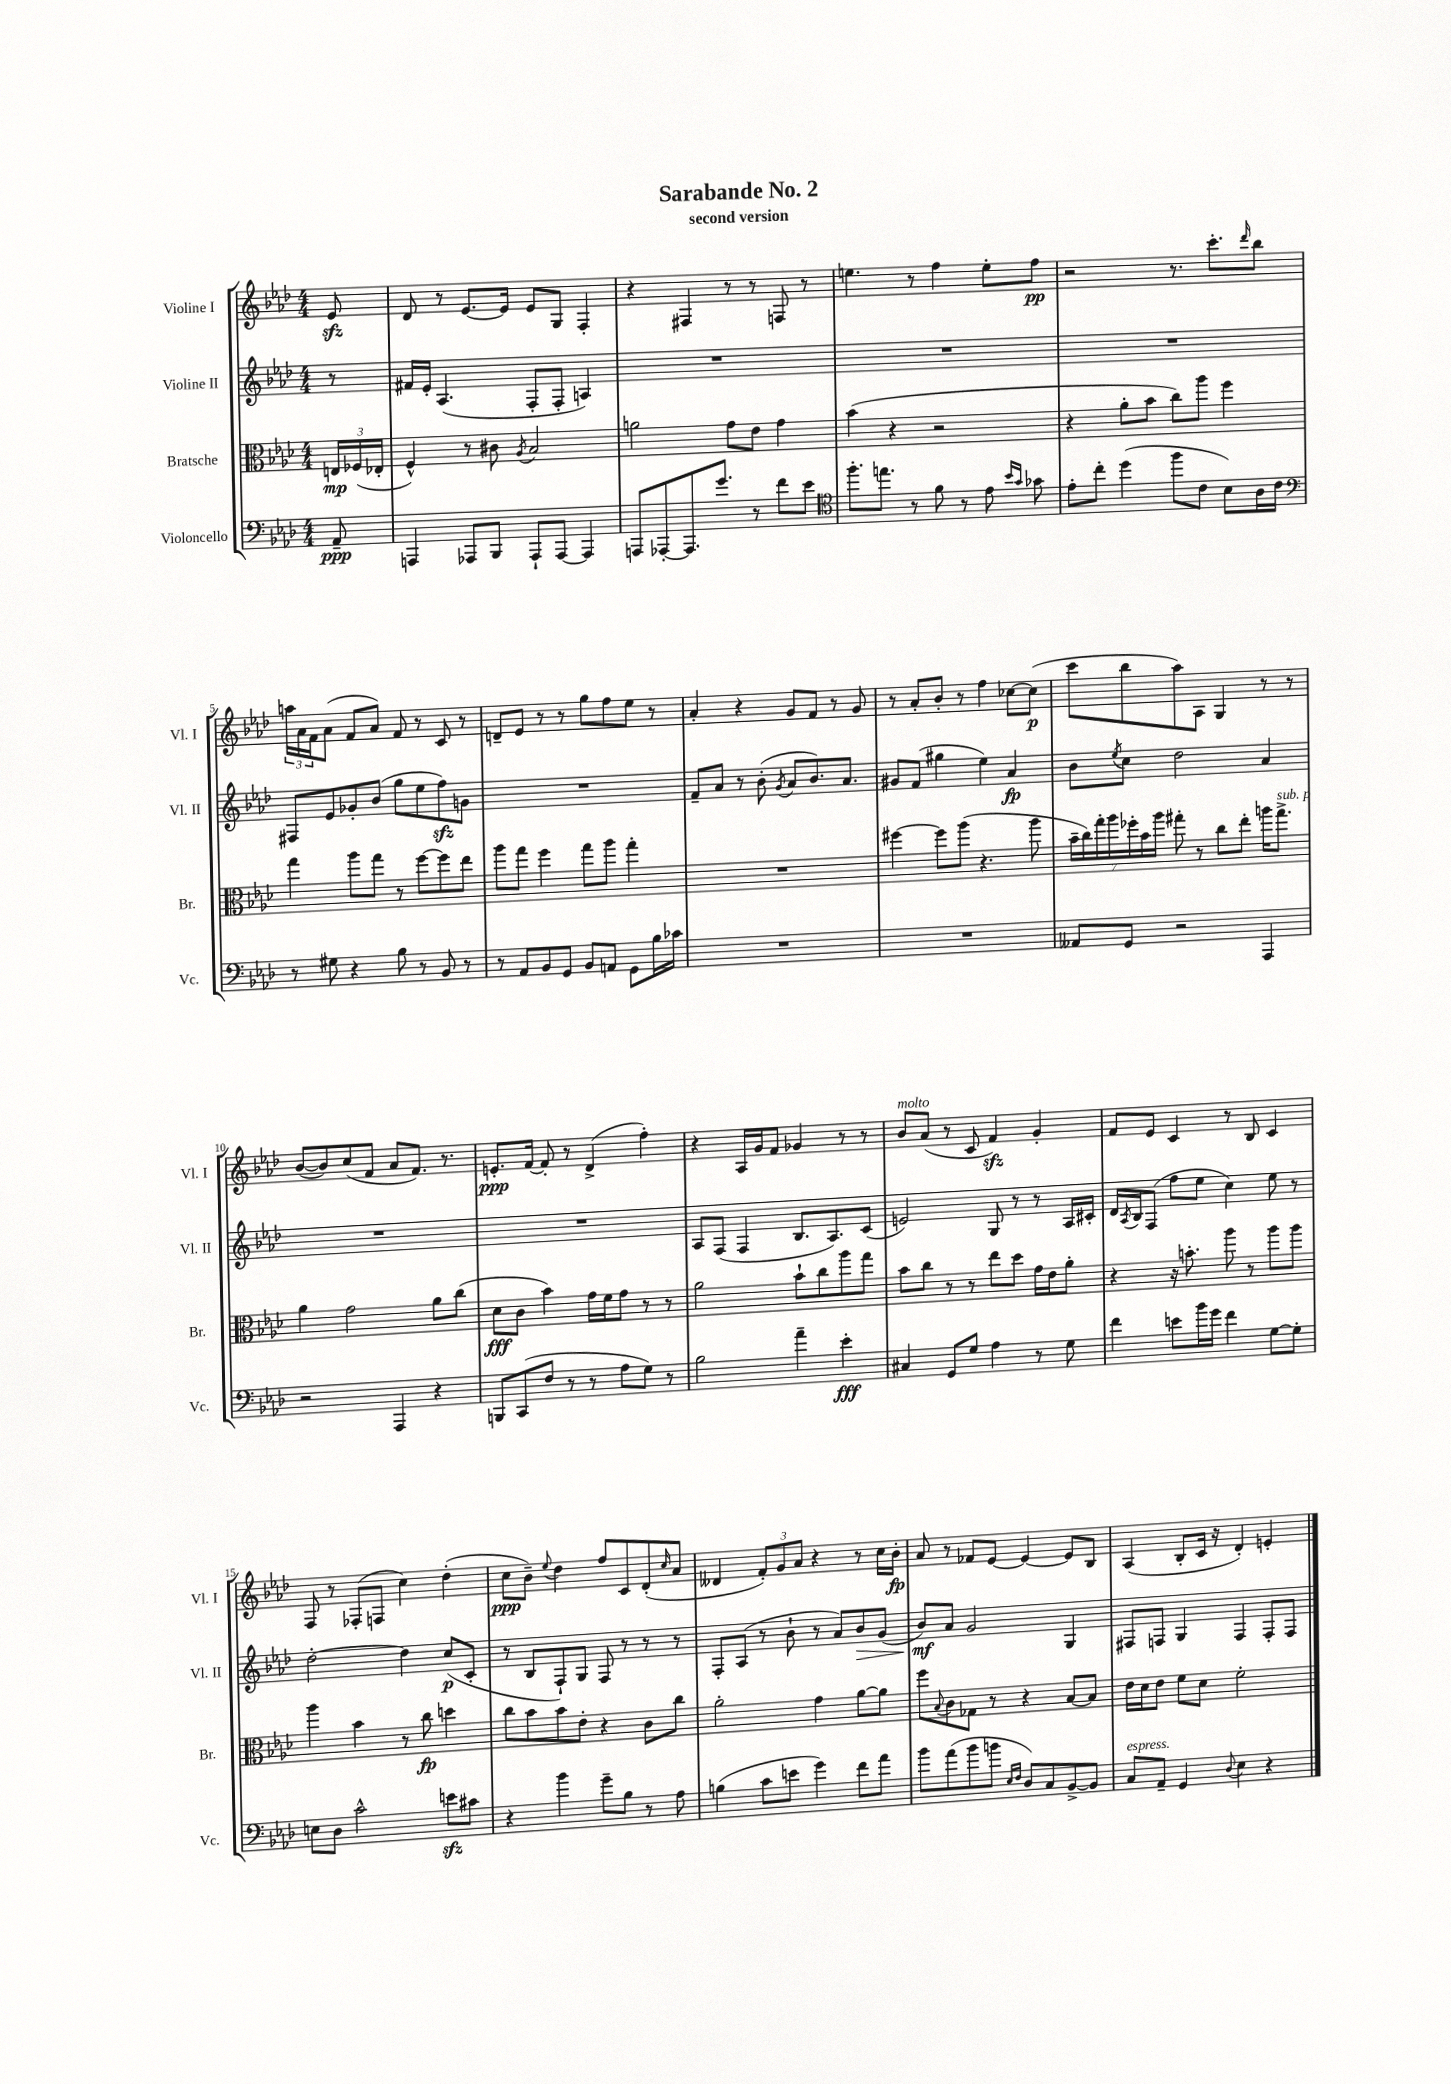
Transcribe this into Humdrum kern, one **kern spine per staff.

**kern	**dynam	**kern	**dynam	**kern	**dynam	**kern	**dynam
*part4	*part4	*part3	*part3	*part2	*part2	*part1	*part1
*staff4	*staff4	*staff3	*staff3	*staff2	*staff2	*staff1	*staff1
*I"Violoncello	*	*I"Bratsche	*	*I"Violine II	*	*I"Violine I	*
*I'Vc.	*	*I'Br.	*	*I'Vl. II	*	*I'Vl. I	*
*clefF4	*	*clefC3	*	*clefG2	*	*clefG2	*
*k[b-e-a-d-]	*	*k[b-e-a-d-]	*	*k[b-e-a-d-]	*	*k[b-e-a-d-]	*
*M4/4	*	*M4/4	*	*M4/4	*	*M4/4	*
=	=	=	=	=	=	=	=
8AA-~/	ppp	24En/LL	mp	8r	.	8e-zz/	.
.	.	(24F-X/	.	.	.	.	.
.	.	24E-X'/JJ	.	.	.	.	.
=1	=1	=1	=1	=1	=1	=1	=1
4AAAn/	.	4F^^/)	.	16f#X/LL	.	8d-/	.
.	.	.	.	16e-'/JJ	.	.	.
.	.	.	.	(4.A-/	.	8r	.
8AAA-X/L	.	8r	.	.	.	[8.e-/L	.
8BBB-/J	.	8c#X\	.	.	.	.	.
.	.	.	.	.	.	16e-/Jk]	.
.	.	8qA-/	.	.	.	.	.
8AAA-`/L	.	2B-/	.	8F'/L	.	8e-/L	.
[8AAA-/J	.	.	.	8F'/J	.	8G/J	.
4AAA-/]	.	.	.	4An/)	.	4F'/	.
=2	=2	=2	=2	=2	=2	=2	=2
8AAAn/L	.	2an\	.	1r	.	4r	.
[8AAA-X'/	.	.	.	.	.	.	.
8.AAA-/]	.	.	.	.	.	4F#X/	.
8.g/J	.	.	.	.	.	.	.
.	.	8g\L	.	.	.	8r	.
8r	.	8e-\J	.	.	.	8r	.
8f\L	.	4g\	.	.	.	8Fn/	.
8e-\J	.	.	.	.	.	8r	.
=3	=3	=3	=3	=3	=3	=3	=3
*clefC4	*	*	*	*	*	*	*
8.ff'\L	.	(4b-\	.	1r	.	4.een\	.
8.een\J	.	.	.	.	.	.	.
.	.	4r	.	.	.	.	.
8r	.	.	.	.	.	8r	.
8f\	.	2r	.	.	.	4ff\	.
8r	.	.	.	.	.	.	.
8e-\	.	.	.	.	.	8ee'\L	.
16qqb-/LL	.	.	.	.	.	.	.
16qqg/JJ	.	.	.	.	.	.	.
8g-X\	.	.	.	.	.	8ff\J	pp
=4	=4	=4	=4	=4	=4	=4	=4
8e-'\L	.	4r	.	1r	.	2r	.
8cc'\J	.	.	.	.	.	.	.
(4dd-\	.	8a-'\L	.	.	.	.	.
.	.	8b-\J	.	.	.	.	.
8ff\L	.	8cc\L)	.	.	.	8.r	.
8c\J	.	8aa-\J	.	.	.	.	.
.	.	.	.	.	.	8.ccc'\L	.
8B-\L)	.	4ff\	.	.	.	.	.
.	.	.	.	.	.	16qqddd-/	.
16A-\L	.	.	.	.	.	8bb-\J	.
16c\JJ	.	.	.	.	.	.	.
!!LO:LB:g=z
=5	=5	=5	=5	=5	=5	=5	=5
*clefF4	*	*	*	*	*	*	*
8r	.	4gg\	.	8F#X/L	.	24aan\LL	.
.	.	.	.	.	.	24a-\	.
.	.	.	.	.	.	24f\J	.
8G#X\	.	.	.	8e-/	.	(8a-\J	.
4r	.	8aa-\L	.	8g-X'/	.	8f/L	.
.	.	8gg\J	.	(8b-/J	.	8a-/J)	.
8B-\	.	8r	.	8gg\L	.	8f/	.
8r	.	[8ff\L	.	8ee-\	.	8r	.
8BB-/	.	8ff\]	.	8ffzz\)	.	8c/	.
8r	.	8ee-\J	.	8gn\J	.	8r	.
=6	=6	=6	=6	=6	=6	=6	=6
8r	.	8aa-\L	.	1r	.	8dn~/L	.
8AA-/L	.	8gg\J	.	.	.	8e-/J	.
8BB-/	.	4ff\	.	.	.	8r	.
8GG/J	.	.	.	.	.	8r	.
8BB-/L	.	8gg\L	.	.	.	8gg\L	.
8AAn/J	.	8aa-\J	.	.	.	8ff\	.
8GG\L	.	4gg'\	.	.	.	8ee-\J	.
16B-\L	.	.	.	.	.	8r	.
16c-X\JJ	.	.	.	.	.	.	.
=7	=7	=7	=7	=7	=7	=7	=7
1r	.	1r	.	8f~/L	.	4a-'/	.
.	.	.	.	8a-/J	.	.	.
.	.	.	.	8r	.	4r	.
.	.	.	.	(8b-'\	.	.	.
.	.	.	.	8qg/	.	.	.
.	.	.	.	8a-/L	.	8g/L	.
.	.	.	.	8.b-/)	.	8f/J	.
.	.	.	.	.	.	8r	.
.	.	.	.	8.a-/J	.	.	.
.	.	.	.	.	.	8g/	.
=8	=8	=8	=8	=8	=8	=8	=8
1r	.	[4ff#X\	.	8g#X/L	.	8r	.
.	.	.	.	(8f/J	.	8a-'/L	.
.	.	8ff#\L]	.	4gg#X\	.	8b-'/J	.
.	.	(8aa-\J	.	.	.	8r	.
.	.	4.r	.	4ee-\)	.	4ff\	.
.	.	.	.	4a-/	fp	[8cc-X\L	.
.	.	8aa-\	.	.	.	(8cc-\J]	p
=9	=9	=9	=9	=9	=9	=9	=9
8AA--X/L	.	28b-~\LL	.	8b-\L	.	8ccc\L	.
.	.	28cc\)	.	.	.	.	.
.	.	28gg'\	.	.	.	.	.
.	.	28aa-\	.	.	.	.	.
.	.	.	.	8qee-/	.	.	.
8GG/J	.	.	.	8cc\J	.	8bb-\	.
.	.	28ff-X'\	.	.	.	.	.
.	.	28b-\	.	.	.	.	.
.	.	28aa-\JJ	.	.	.	.	.
2r	.	8gg#X'\	.	2dd-\	.	8aa-\)	.
.	.	8r	.	.	.	8A-\J	.
.	.	8cc\L	.	.	.	4G/	.
.	.	8ee-'\J	.	.	.	.	.
4AAA-/	.	16aan\KL	.	4a-/	.	8r	.
!	!	!LO:TX:a:i:t=sub. p	!	!	!	!	!
.	.	8.gg#^\J	.	.	.	.	.
.	.	.	.	.	.	8r	.
!!LO:LB:g=z
=10	=10	=10	=10	=10	=10	=10	=10
2r	.	4a-\	.	1r	.	([8b-/L	.
.	.	.	.	.	.	8b-/])	.
.	.	2g\	.	.	.	(8cc/	.
.	.	.	.	.	.	8f/J	.
4AAA-/	.	.	.	.	.	8a-/L	.
.	.	.	.	.	.	8.f/J)	.
4r	.	8a-\L	.	.	.	.	.
.	.	.	.	.	.	8.r	.
.	.	(8cc\J	.	.	.	.	.
=11	=11	=11	=11	=11	=11	=11	=11
8BBBn/L	.	8d-\L	fff	1r	.	8.en'/L	ppp
(8CC/	.	8c\J	.	.	.	.	.
.	.	.	.	.	.	[16f/Jk	.
8F/J	.	4b-\)	.	.	.	8f'/]	.
8r	.	.	.	.	.	8r	.
8r	.	16g\LL	.	.	.	(4d-^/	.
.	.	16f\J	.	.	.	.	.
8A-\L	.	8g\J	.	.	.	.	.
8G\J)	.	8r	.	.	.	4ff'\)	.
8r	.	8r	.	.	.	.	.
=12	=12	=12	=12	=12	=12	=12	=12
2B-\	.	2a-\	.	8A-/L	.	4r	.
.	.	.	.	(8F/J	.	.	.
.	.	.	.	4F/	.	16A-/LL	.
.	.	.	.	.	.	16g/J	.
.	.	.	.	.	.	8f/J	.
4a-~\	.	8b-`\L	.	8.B-/L	.	4g-X/	.
.	.	8cc\	.	.	.	.	.
.	.	.	.	8.A-/)	.	.	.
4e-'\	fff	8aa-\	.	.	.	8r	.
.	.	8gg\J	.	(8c/J	.	8r	.
=13	=13	=13	=13	=13	=13	=13	=13
!	!	!	!	!	!	!LO:TX:a:i:t=molto	!
4C#X/	.	8b-\L	.	2en/)	.	8b-/L	.
.	.	8cc\J	.	.	.	(8a-/J	.
8GG/L	.	8r	.	.	.	8r	.
8G/J	.	8r	.	.	.	8c/	.
4A-\	.	8ee-\L	.	8G/	.	4fzz/)	.
.	.	8dd-\J	.	8r	.	.	.
8r	.	16g\LL	.	8r	.	4g'/	.
.	.	16e-\J	.	.	.	.	.
8G\	.	8a-'\J	.	16A-/LL	.	.	.
.	.	.	.	16c#X'/JJ	.	.	.
=14	=14	=14	=14	=14	=14	=14	=14
4f\	.	4r	.	16d-/LL	.	8f/L	.
.	.	.	.	8qA-/	.	.	.
.	.	.	.	16B-/J	.	.	.
.	.	.	.	(8F/J	.	8e-/J	.
8en\L	.	16r	.	8ff\L	.	4c/	.
.	.	8.bn'\	.	.	.	.	.
16b-\L	.	.	.	8ee-\J	.	.	.
16g\JJ	.	.	.	.	.	.	.
4f\	.	8aa-\	.	4cc\)	.	8r	.
.	.	8r	.	.	.	8B-/	.
[8G\L	.	8aa-\L	.	8ee-\	.	4c/	.
8G'\J]	.	8aa-\J	.	8r	.	.	.
!!LO:LB:g=z
=15	=15	=15	=15	=15	=15	=15	=15
8En\L	.	4aa-\	.	[2dd-'\	.	8F/	.
8D-\J	.	.	.	.	.	8r	.
2c^^\	.	4b-\	.	.	.	(8F-X'/L	.
.	.	.	.	.	.	8Fn/J	.
.	.	8r	.	4dd-\]	.	4cc\)	.
.	.	8cc\	fp	.	.	.	.
8enzz\L	.	4ddn\	.	(8cc/L	p	(4dd-'\	.
8c#X\J	.	.	.	8c'/J	.	.	.
=16	=16	=16	=16	=16	=16	=16	=16
4r	.	8cc\L	.	8r	.	8cc\L	ppp
.	.	8b-\	.	8B-/L	.	8b-~\J)	.
.	.	.	.	.	.	8qqee-/	.
4b-\	.	8b-\	.	8F`/)	.	4dd-\	.
.	.	8e-'\J	.	8G/J	.	.	.
8g~\L	.	4r	.	8F/	.	8ff/L	.
8B-\J	.	.	.	8r	.	8c/	.
8r	.	8c\L	.	8r	.	(8d-'/	.
.	.	.	.	.	.	16qqcc/	.
8A-\	.	8cc\J	.	8r	.	8a-/J	.
=17	=17	=17	=17	=17	=17	=17	=17
(4Bn\	.	2a-'\	.	8F'/L	.	4d--X/	.
.	.	.	.	(8A-/J	.	.	.
8c\L	.	.	.	8r	.	12f'/L)	.
.	.	.	.	.	.	12g/	.
8en\J	.	.	.	8b-`\	.	.	.
.	.	.	.	.	.	12a-/J	.
4g\)	.	4g\	.	8r	.	4r	.
.	.	.	.	8a-/L)	.	.	.
!	!	!	!	!	!LO:HP:b	!	!
8f\L	.	[8a-\L	.	8b-/	>	8r	.
8a-\J	.	8a-\J]	.	(8g/J	.	16cc\LL	.
.	.	.	.	.	.	16b-'\JJ	fp
=18	=18	=18	=18	=18	=18	=18	=18
8b-\L	.	8ff\L	.	8b-/L)	mf	8a-/	.
.	.	8qqB-/	.	.	.	.	.
(8a-\	.	8c\	.	8a-/J	]	8r	.
8b-\	.	8G-X\J	.	2g/	.	8f-X/L	.
8bn\J	.	8r	.	.	.	[8e-/J	.
16qqE-/LL	.	.	.	.	.	.	.
16qqF/JJ	.	.	.	.	.	.	.
8D-/L)	.	4r	.	.	.	4e-/_	.
8C/	.	.	.	.	.	.	.
[8BB-^/	.	[8B-/L	.	4G/	.	8e-/L]	.
8BB-/J]	.	8B-/J]	.	.	.	8B-/J	.
=19	=19	=19	=19	=19	=19	=19	=19
!LO:TX:a:i:t=espress.	!	!	!	!	!	!	!
8C/L	.	16e-\LL	.	8F#X/L	.	(4A-/	.
.	.	16d-\J	.	.	.	.	.
8AA-~/J	.	8e-\J	.	8Fn/J	.	.	.
4GG/	.	8f\L	.	4G/	.	8B-'/L	.
.	.	8d-\J	.	.	.	16c/Jk	.
.	.	.	.	.	.	16r	.
8qqD-/	.	.	.	.	.	.	.
4E-\	.	2f'\	.	4F/	.	4d-'/)	.
4r	.	.	.	8F'/L	.	4en'/	.
.	.	.	.	8F/J	.	.	.
==	==	==	==	==	==	==	==
*-	*-	*-	*-	*-	*-	*-	*-
